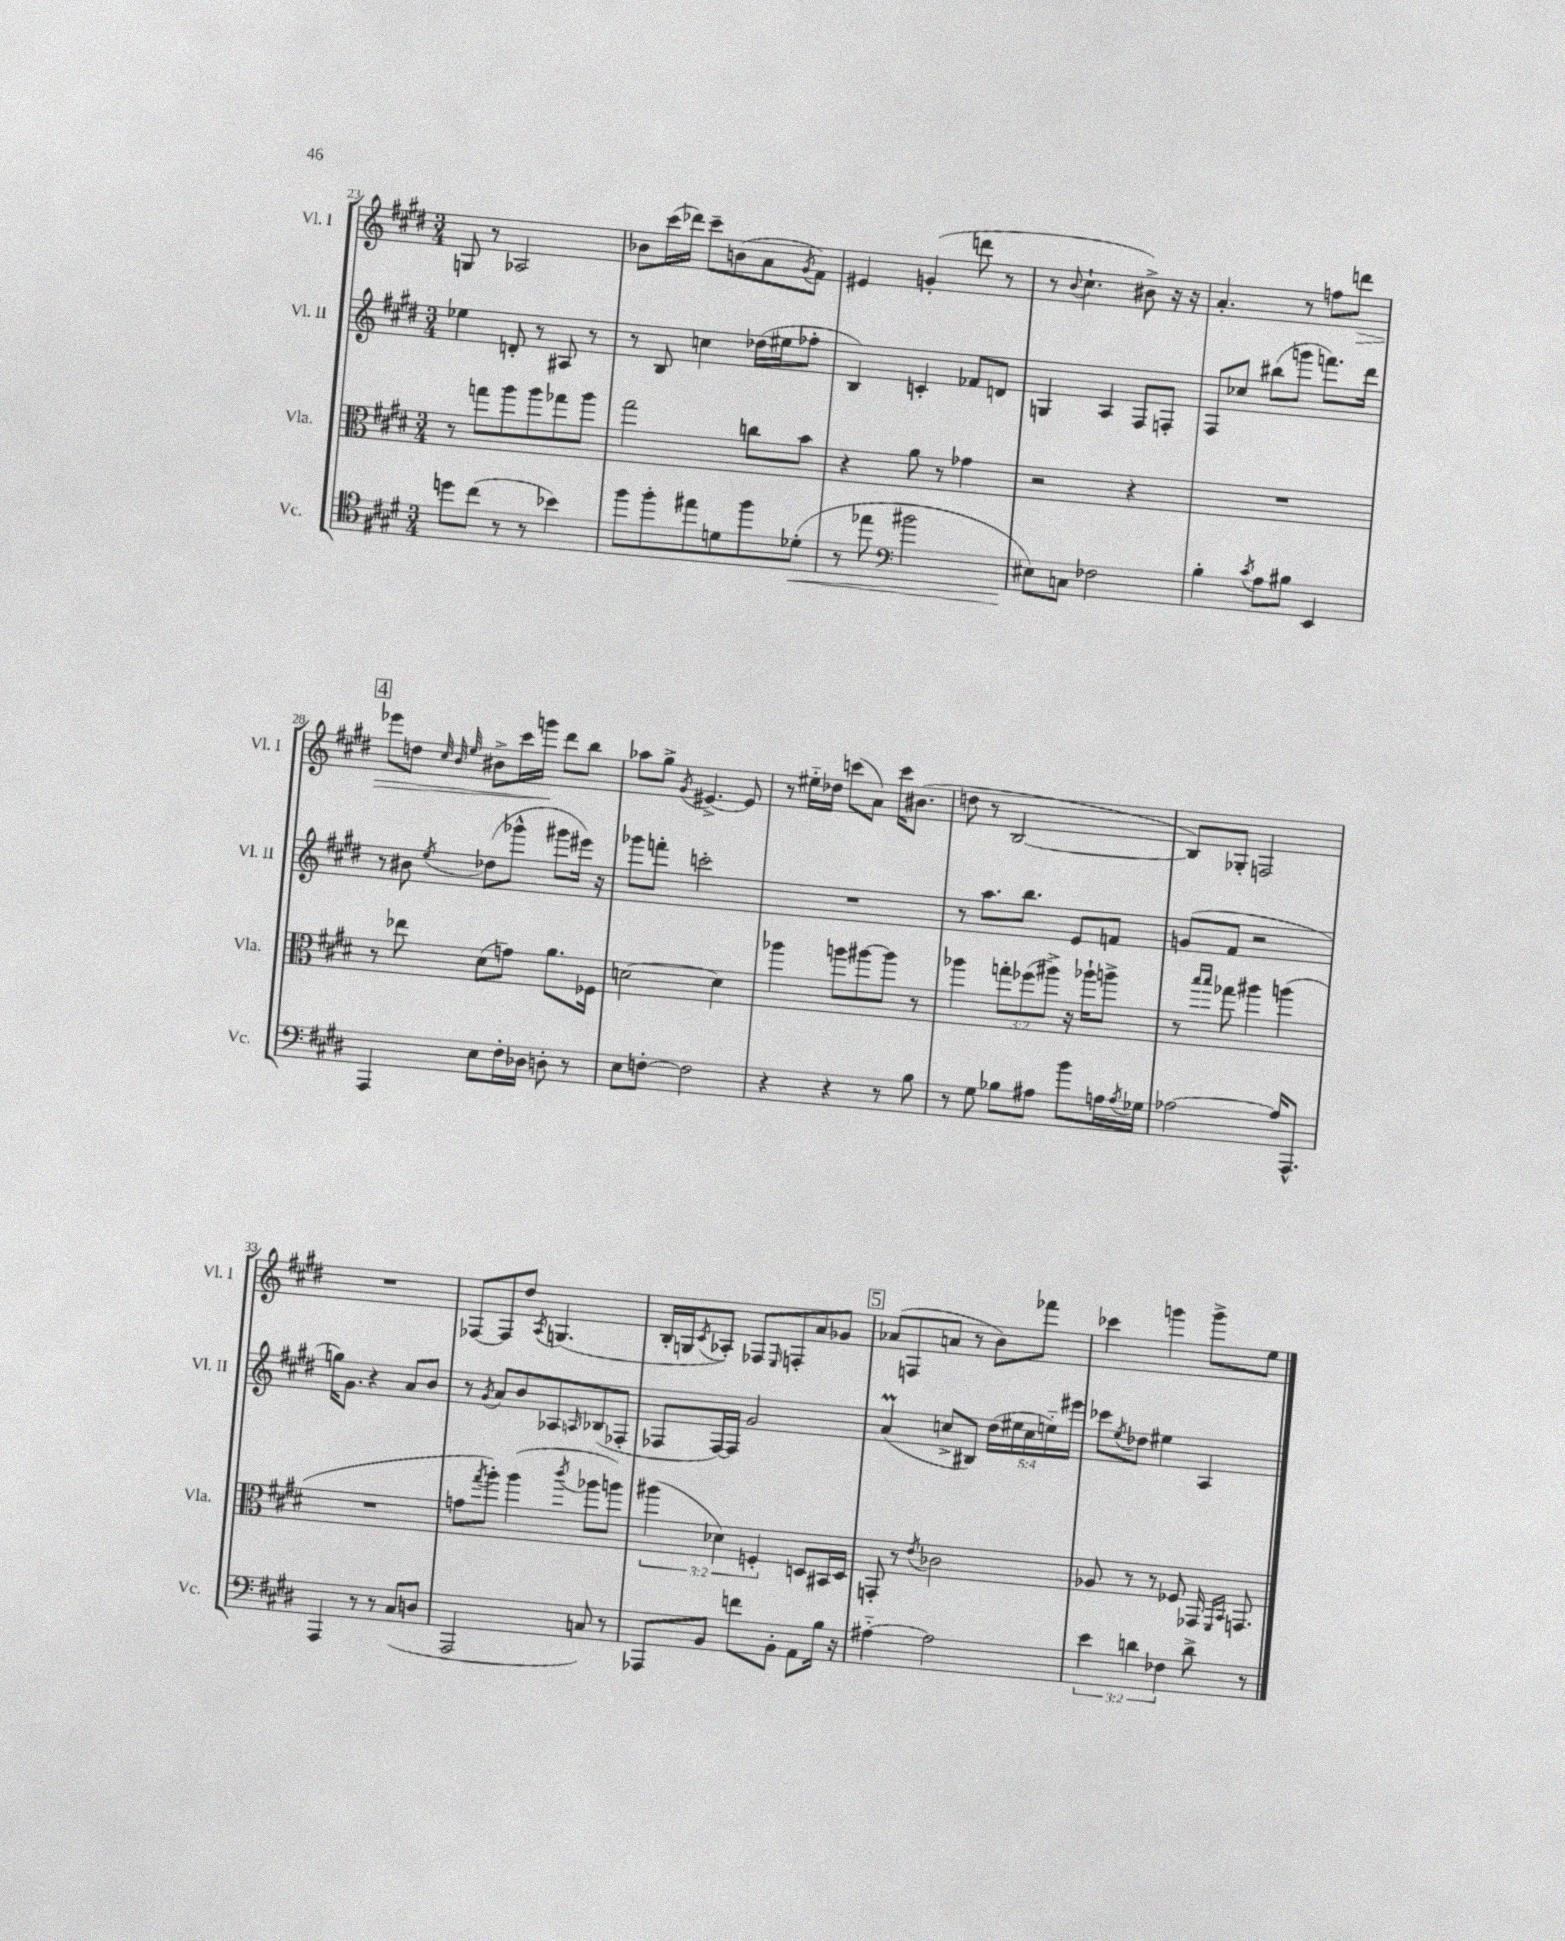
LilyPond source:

<<
\new StaffGroup <<
\new Staff = "s0" \with { instrumentName = "Vl. I" shortInstrumentName = "Vl. I" } {
    \clef treble \key e \major \numericTimeSignature \time 3/4
    g8 r8 aes2 |
    bes'8 cis'''16( des'''16) cis'''8-- b'8( a'8 \acciaccatura { gis'8 } fis'8) |
    eis'4 g'4-.( d'''8 r8 |
    r8 \appoggiatura { b'8 } cis''4.-! bis'8->) r16 r16 |
    a'4.-. r8 f''8 d'''8\> |
    \mark \markup { \box "4" } ees'''8 d''8 \grace { cis''32 b'32 e''32 } bis'8-> cis'''16 g'''16\! dis'''8 b''8 |
    aes''8 gis''8-> \acciaccatura { gis'8 } eis'4.~-> eis'8 |
    r8 eis''16-_ des''16 c'''8( a'8) c'''16 bis'8.( |
    d''8 r8 b2~ |
    b8) ges8-. f2 |
    R2. |
    fes8~ fes8 dis''8 \acciaccatura { a8 } g4.( |
    b16-. g16 \acciaccatura { cis'8 } aes8-.) fes8 \grace { e16 } f8-. a'8 ges'8 |
    \mark \markup { \box "5" } aes'8( f8 a'8 r8 b'8) fes'''8 |
    ces'''4 g'''4 g'''8-> e''8 \bar "|." |
}
\new Staff = "s1" \with { instrumentName = "Vl. II" shortInstrumentName = "Vl. II" } {
    \clef treble \key e \major \numericTimeSignature \time 3/4 \override Staff.TupletNumber.text = #tuplet-number::calc-fraction-text
    ees''4 d'8-. r8 ais8 r8 |
    r8 b8 c''4 des''16( eis''16 fes''8-. |
    b4) c'4-. fes'8 d'8 |
    g4 a4 fis8 f8-. |
    fis8 ces''8 bis''8( g'''8 f'''8.) dis'''16 |
    \mark \markup { \box "4" } r8 bis'8 \acciaccatura { e''8 } des''8( ges'''8-^ gis'''8 eis'''16) r16 |
    ges'''8 f'''8-. c'''2-. |
    R2. |
    r8 a''8. b''8. e'8 f'8 |
    g'8( fis'8 r2 |
    g''16) gis'8. r4 a'8 b'8 |
    r8 \acciaccatura { gis'8 } a'8 b'8 aes8 \grace { a16 } bes8( fes8-. |
    fes8 fes16~) fes16 gis'2 |
    \mark \markup { \box "5" } a'4\prall( c''8-> bis8) \tuplet 5/4 { dis''16( eis''16 c''16 e''16-_) eis'''16 } |
    ces'''8 \acciaccatura { e''8 } des''8 eis''4 a4 \bar "|." |
}
\new Staff = "s2" \with { instrumentName = "Vla." shortInstrumentName = "Vla." } {
    \clef alto \key e \major \numericTimeSignature \time 3/4 \override Staff.TupletNumber.text = #tuplet-number::calc-fraction-text
    r8 g''8 a''8 a''8 ges''8 a''8 |
    gis''2 c''8 b'8 |
    r4 a'8 r8 ges'4 |
    r2 r4 |
    R2. |
    \mark \markup { \box "4" } r8 ees''8 dis'8( g'8) a'8. fes16 |
    d'2~ d'4 |
    aes''4 a''8 ais''8~ ais''8 r8 |
    aes''4 \tuplet 3/2 { g''8-. fes''8( ais''8->) } r16 aes''16-! a''8-> |
    r8 \grace { b''16 b''16 } ges''8 ais''4 a''4( |
    R2. |
    g'8 \acciaccatura { gis''8 } a''8-.) a''4( \acciaccatura { cis'''8 } aes''8 a''8) |
    \tuplet 3/2 { ais''4( des'4) f4-. } d8 bis,16 d16 |
    \mark \markup { \box "5" } g,8-. r8 \acciaccatura { e'8 } ces'2 |
    aes8 r8 r8 fes8 ges,16 \grace { fis,16 b,16 } g,8. \bar "|." |
}
\new Staff = "s3" \with { instrumentName = "Vc." shortInstrumentName = "Vc." } {
    \clef tenor \key e \major \numericTimeSignature \time 3/4 \override Staff.TupletNumber.text = #tuplet-number::calc-fraction-text
    d''8 cis''8( r8 r8 bes'4) |
    fis''8 fis''8-. eis''8 d'8 fis''8 des'8-.\<( |
    r8 ees''8 \clef bass bis'2 |
    eis8\!) c8 fes2 |
    b4-. \acciaccatura { cis'8 } a8 bis8 e,4 |
    \mark \markup { \box "4" } a,,4 e8 fis16-. des16 d8-. r8 |
    e8 f8~-. f2 |
    r4 r4 r8 b8 |
    r8 gis8 bes8 ais8 b'8 a16 \acciaccatura { a8 } ges16 |
    aes2~ aes16 a,,8.-^ |
    a,,4 r8 r8 cis8( d8 |
    a,,2 c8) r8 |
    aes,,8 b,8 f'8 b,8-. a,8 b16 r16 |
    \mark \markup { \box "5" } ais4~-_ ais2 |
    \tuplet 3/2 { e'4 d'4 fes4 } d'8-> r8 \bar "|." |
}
>>
>>
\layout { \context { \Score currentBarNumber = #23 } }
